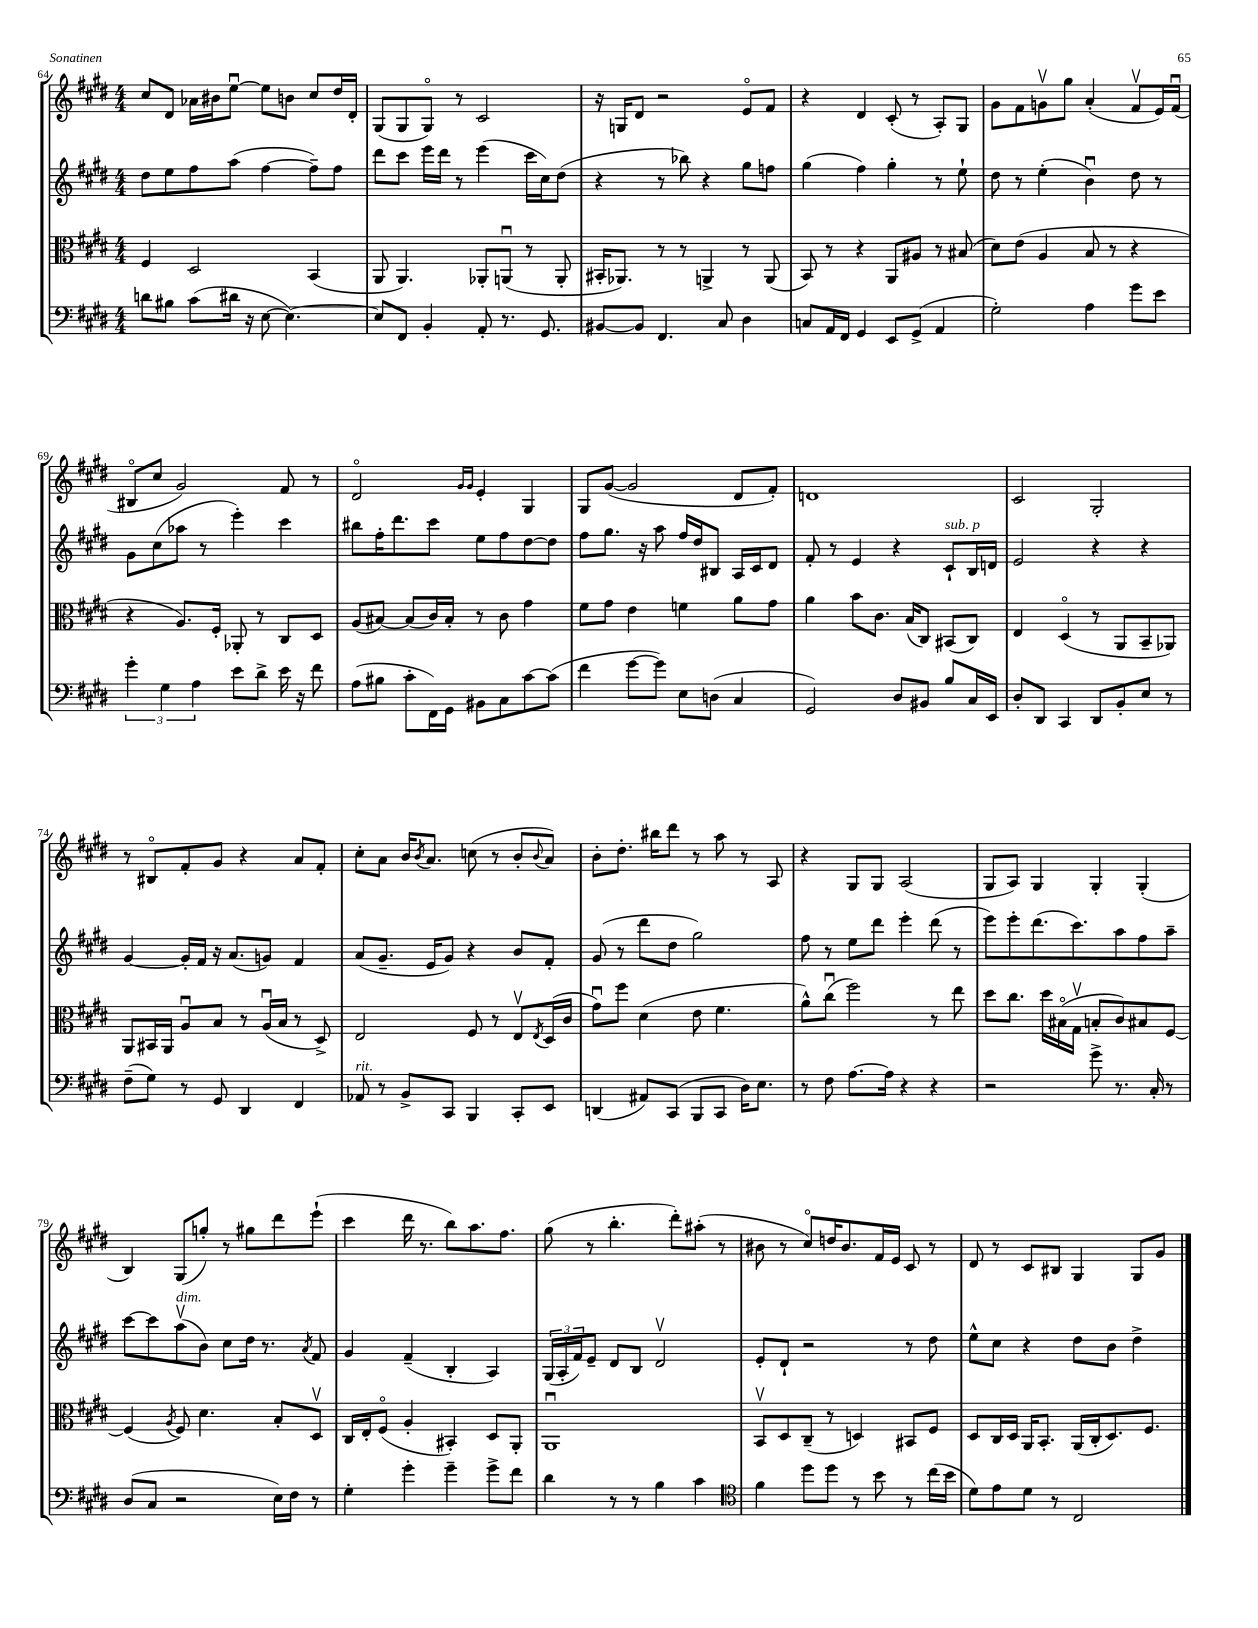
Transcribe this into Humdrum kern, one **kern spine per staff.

**kern	**kern	**kern	**kern
*staff4	*staff3	*staff2	*staff1
*clefF4	*clefC3	*clefG2	*clefG2
*k[f#c#g#d#]	*k[f#c#g#d#]	*k[f#c#g#d#]	*k[f#c#g#d#]
*M4/4	*M4/4	*M4/4	*M4/4
8d\L	4F#/	8dd#\L	8cc#/L
8B#\J	.	8ee\	8d#/J
(8c#\L	2D#/	8ff#\	16a-\LL
.	.	.	16b#\J
16d#\Jk	.	(8aa\J	[8eeu\J
16r	.	.	.
[8E\	.	[4ff#\	8ee\]L
4.E\_)	.	.	8b\J
.	(4BB/	8ff#~\]L)	8cc#/L
.	.	8ff#\J	16dd#/L
.	.	.	16d#'/JJ
=	=	=	=
8E/]L	8AA/	8ddd#\L	(8G#/L
8FF#/J	4.AA/)	8ccc#\J	8G#/
4BB'/	.	16eee\LL	8G#o/J)
.	.	16ddd#\JJ	.
.	.	8r	8r
8AA'/	8AA-'/L	(4eee\	2c#/
8.r	(8AAu/J	.	.
.	8r	16ccc#\LL	.
8.GG#/	.	16cc#\J)	.
.	8AA'/	(8dd#\J	.
=	=	=	=
[8BB#/L	16BB#'/LK	4r	16r
.	8.AA-/J)	.	16G/LK
8BB#/]J	.	.	8d#/J
4.FF#/	8r	8r	2r
.	8r	8bb-\)	.
.	4AA^/	4r	.
8C#/	.	.	.
4D#\	8r	8gg#\L	8eo/L
.	(8AA/	8ff\J	8f#/J
=	=	=	=
8C/L	8BB/)	(4gg#\	4r
16AA/L	8r	.	.
16FF#/JJ	.	.	.
4GG#/	4r	4ff#\)	4d#/
8EE/L	8AA/L	4gg#'\	(8c#'/
(8GG#^/J	8A#/J	.	8r
4AA/	8r	8r	8A'/L)
.	(8B#/	8ee`\	8G#/J
=	=	=	=
2G#'\)	8d#\L)	8dd#\	8g#\L
.	(8e\J	8r	8f#\
.	4A/	(4ee'\	8gv\
.	.	.	8gg#\J
4A\	8B/	4bu\)	(4a'/
.	8r	.	.
8g#\L	4r	8dd#\	8f#v/L
8e\J	.	8r	16e/L)
.	.	.	(16f#u/JJ
=	=	=	=
6g#'\	4r	8g#\L	8B#o/L
.	.	(8cc#\	8cc#/J
6G#\	.	.	.
.	8.A/L)	8aa-\J	2g#/)
6A\	.	.	.
.	.	8r	.
.	16F#'/Jk	.	.
8e\L	8AA-'/	4eee'\)	.
8d#^\J	8r	.	.
16e\	8C#/L	4ccc#\	8f#/
16r	.	.	.
8f#\	8D#/J	.	8r
=	=	=	=
(8A\L	(8A/L	8bb#\L	2d#o/
8B#\J	[8B#/J)	16ff#'\K	.
.	.	8.ddd#\	.
8c#'\L	(8B#/]L	.	.
16FF#\L)	16c#/L)	8ccc#\J	.
16GG#\JJ	16B#'/JJ	.	.
.	.	.	16qqg#/LL
.	.	.	16qqg#/JJ
8BB#\L	8r	8ee\L	4e'/
8C#\	8c#\	8ff#\	.
[8c#\	4g#\	[8dd#\	4G#/
(8c#\]J	.	8dd#\]J	.
=	=	=	=
4f#\	8f#\L	8ff#\L	8G#/L
.	8g#\J	8.gg#\J	([8g#/J
[8g#\L	4e\	.	2g#/]
.	.	16r	.
8g#\]J)	.	8aa\	.
8E\L	4f\	16ff#/LL	.
.	.	16dd#/J	.
(8D\J	.	8B#/J	.
4C#/	8a\L	16A/LL	8d#/L
.	.	16c#/J	.
.	8g#\J	8d#/J	8f#'/J)
=	=	=	=
2GG#/)	4a\	8f#'/	1d
.	.	8r	.
.	8b\L	4e/	.
.	8.c#\J	.	.
8D#/L	.	4r	.
.	(16B/LK	.	.
8BB#/J	8C#/J)	.	.
8B/L	(8BB#/L	8c#`/L	.
16C#/L	8C#/J)	16B/L	.
16EE/JJ	.	16d/JJ	.
=	=	=	=
8D#'/L	4E/	2e/	2c#/
8DD#/J	.	.	.
4CC#/	(4D#o/	.	.
8DD#/L	8r	4r	2G#'/
8BB'/	8AA/L	.	.
8E/J	8BB~/	4r	.
8r	8AA-/J)	.	.
=	=	=	=
(8F#~\L	8AA/L	[4g#/	8r
8G#\J)	16BB#/L	.	8B#o/L
.	16AA/JJ	.	.
8r	8Au/L	16g#'/]LL	8f#'/
.	.	16f#/JJ	.
8GG#/	8B/J	16r	8g#/J
.	.	(8.a/L	.
4DD#/	8r	.	4r
.	(16Au/LL	8g/J)	.
.	16B/JJ	.	.
4FF#/	8r	4f#/	8a/L
.	8D#^/)	.	8f#'/J
=	=	=	=
8AA-/	2E/	(8a/L	8cc#'\L
8r	.	8.g#~/J	8a\J
8BB^/L	.	.	16b/LK
.	.	.	8qb/
.	.	16e/LK	8.a/J
8CC#/J	.	8g#/J)	.
4BBB/	8F#/	4r	(8cc\
.	8r	.	8r
8CC#'/L	8Ev/L	8b/L	8b'/L
.	8qE/	.	8qqb/
8EE/J	(16D#/L	8f#'/J	8a/J)
.	16c#/JJ	.	.
=	=	=	=
(4DD/	8g#u\L)	(8g#/	8b'\L
.	8ff#\J	8r	8.dd#'\J
8AA#/L)	(4d#\	8ddd#\L	.
.	.	.	16bb#\LK
(8CC#/J	.	8dd#\J	8ddd#\J
8BBB/L	8e\	2gg#\)	8r
8CC#/J	4.f#\	.	8aa\
16D#\LK)	.	.	8r
8.E\J	.	.	.
.	.	.	8A/
=	=	=	=
8r	8a^^\L)	8ff#\	4r
8F#\	(8cc#u\J	8r	.
[8.A\L	2ff#\)	8ee\L	8G#/L
.	.	8ddd#\J	8G#/J
16A\]Jk	.	.	.
4r	.	4eee'\	(2A/
4r	8r	(8ddd#\	.
.	8ee\	8r	.
=	=	=	=
2r	8dd#\L	8eee\L)	8G#/L
.	8.cc#\J	8eee'\	8A/J)
.	.	(8.ddd#\	4G#/
.	16dd#\LL	.	.
.	(16B#o\	.	.
.	16G#v\JJ	8.ccc#\)	.
8g#^\	8B'/L	.	4G#'/
8.r	8c#/)	8aa\	.
.	8B#/	8ff#\	(4G#'/
16C#'/	.	.	.
8r	[8F#/J	8aa~\J	.
=	=	=	=
(8D#/L	(4F#/]	[8ccc#\L	4B/)
8C#/J	.	8ccc#\]	.
.	8qA/	.	.
2r	8F#/)	(8aav\	(8G#/L
.	4.d#\	8b\J)	8gg'/J)
.	.	8cc#\L	8r
.	.	16dd#\Jk	8gg#\L
.	.	8.r	.
16E\LL)	8B'/L	.	8ddd#\
16F#\JJ	.	.	.
.	.	8qa/	.
8r	8D#v/J	8f#/	(8eee`\J
=	=	=	=
4G#'\	16C#/LL	4g#/	4ccc#\
.	16E'/J	.	.
.	(8F#o/J	.	.
4g#'\	4A'/	(4f#~/	16ddd#\
.	.	.	8.r
4g#~\	4BB#'/)	4B'/	8bb\L)
.	.	.	8.aa\
8g#^\L	8D#/L	4A/)	.
.	.	.	8.ff#\J
8f#\J	8AA'/J	.	.
=	=	=	=
4d#\	1AAu	(24G#/LL	(8gg#\
.	.	24A'/	.
.	.	24f#/J)	.
.	.	8e~/J	8r
8r	.	8d#/L	4.bb'\
8r	.	8B/J	.
4B\	.	2d#v/	.
.	.	.	8ddd#'\L)
4c#\	.	.	(8aa#'\J
.	.	.	8r
=	=	=	=
*clefC4	*	*	*
4f#\	8BBv/L	8e'/L	8b#\
.	8D#/	8d#`/J	8r
8dd#\L	(8C#~/J	2r	8cc#o/L)
8dd#\J	8r	.	16dd/K
.	.	.	8.b#/
8r	4D/)	.	.
8b\	.	.	16f#/L
.	.	.	16e/JJ
8r	8BB#/L	8r	8c#/
(16cc#\LL	8F#/J	8dd#\	8r
16b\JJ	.	.	.
=	=	=	=
8d#\L)	8D#/L	8ee^^\L	8d#/
8e\	16C#/L	8cc#\J	8r
.	16D#/JJ	.	.
8d#\J	16AA/LK	4r	8c#/L
.	8.BB'/J	.	.
8r	.	.	8B#/J
2C#/	(16AA/LL	8dd#\L	4G#/
.	16C#'/J	.	.
.	8.D#/)	8b\J	.
.	.	4dd#^\	8G#/L
.	8.F#/J	.	.
.	.	.	8g#/J
==	==	==	==
*-	*-	*-	*-
